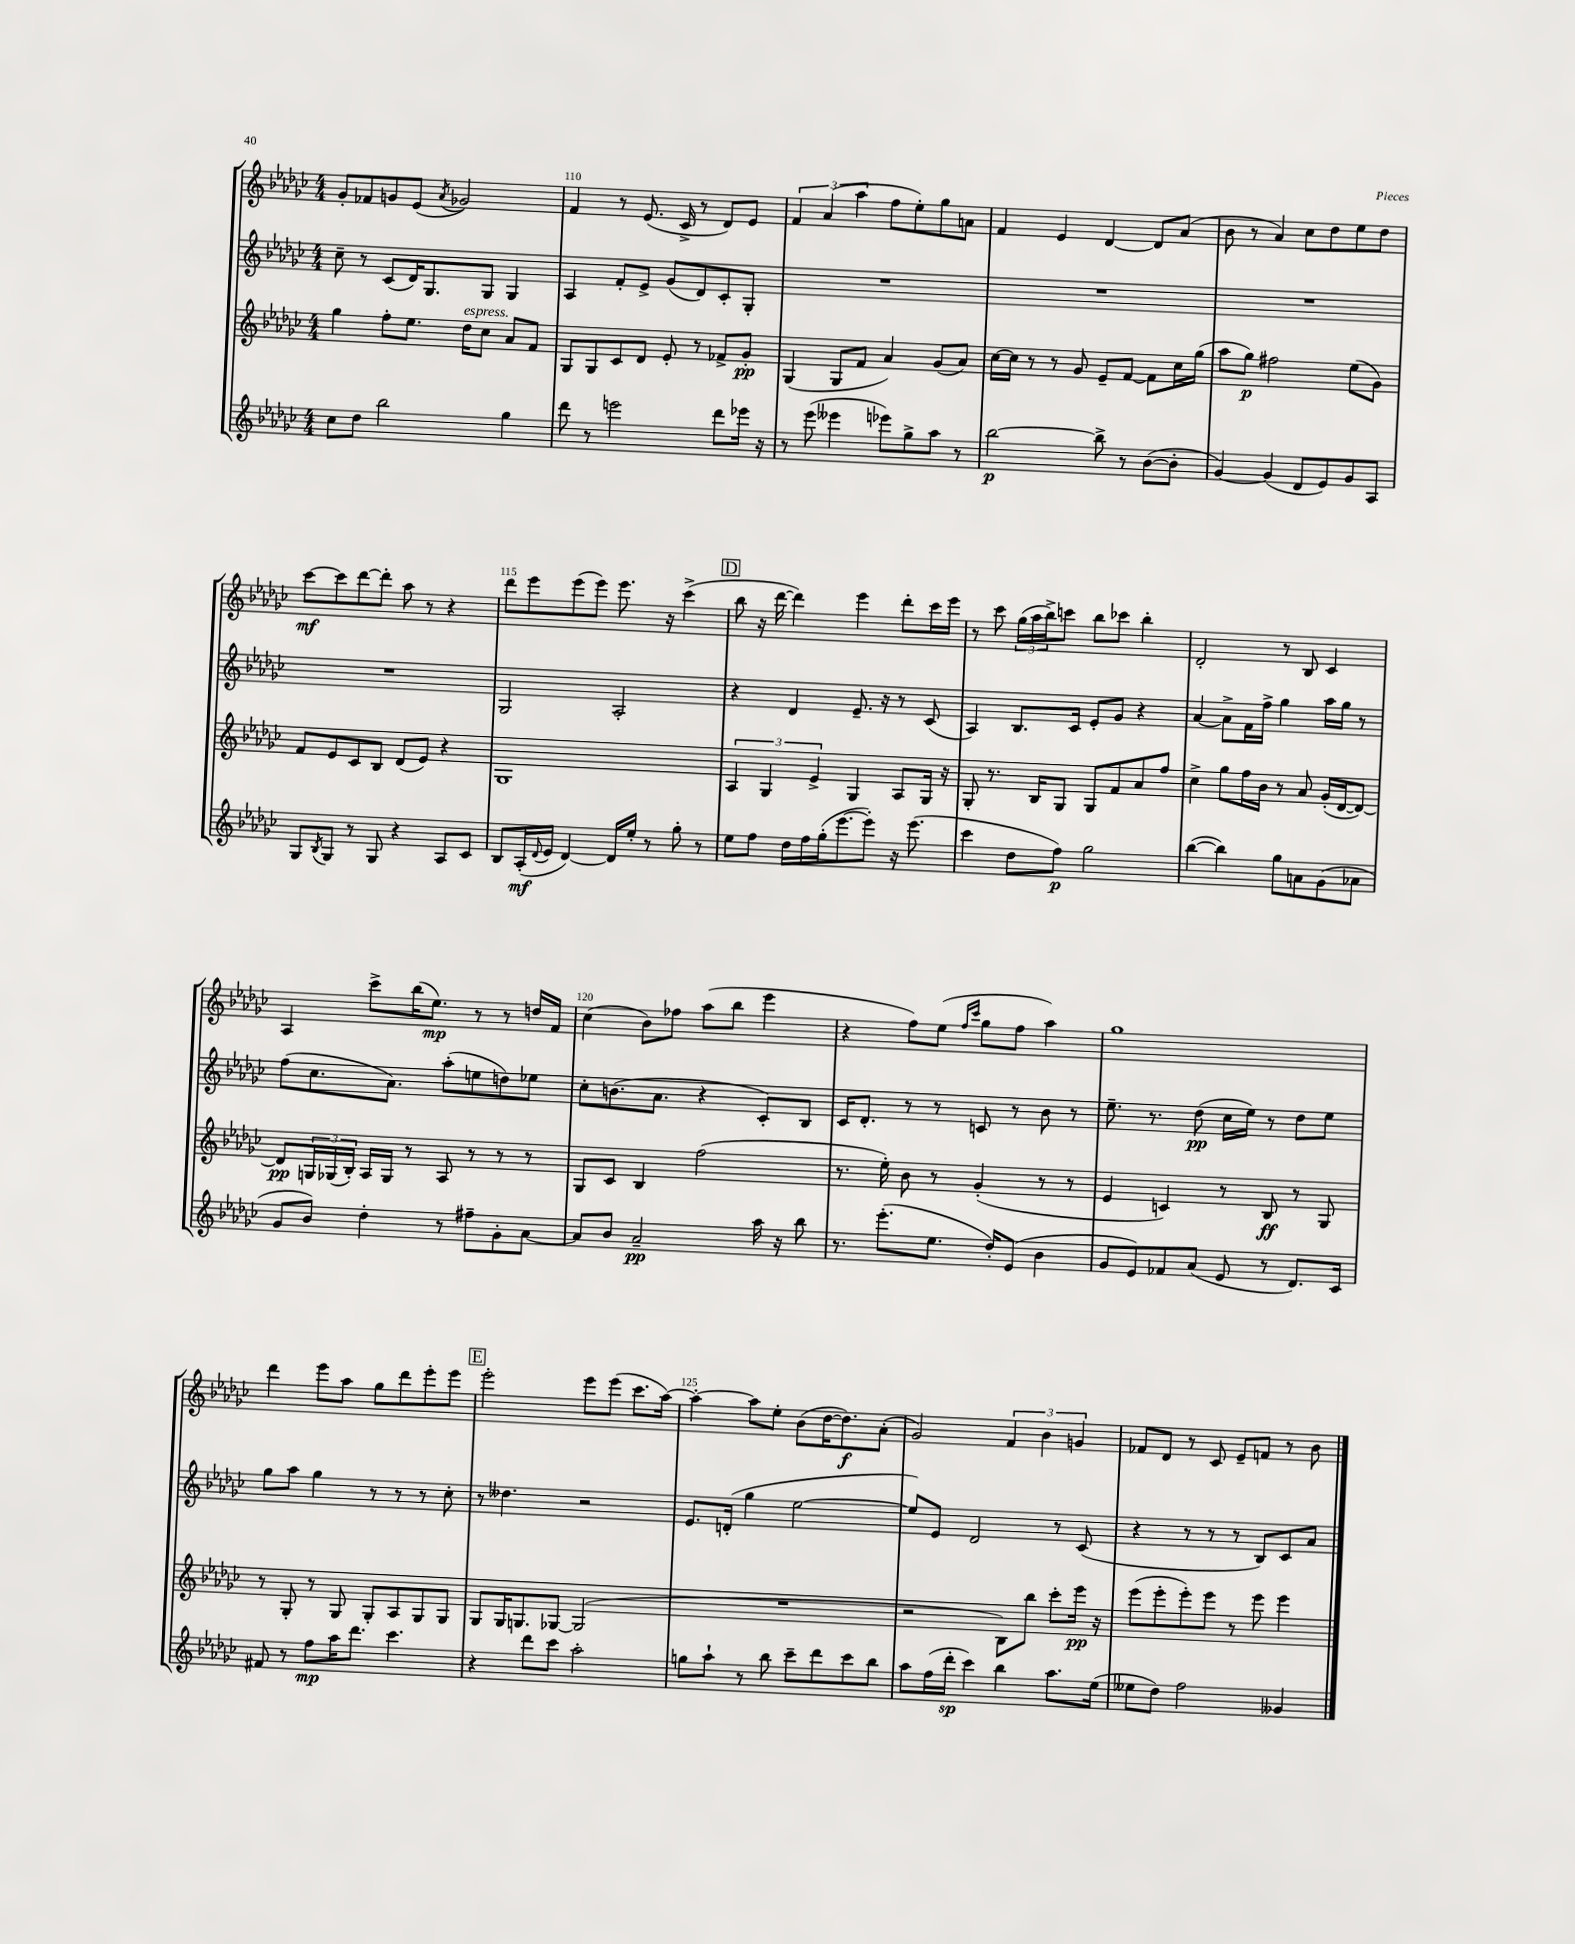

**kern	**dynam	**kern	**dynam	**kern	**dynam	**kern	**dynam
*part4	*part4	*part3	*part3	*part2	*part2	*part1	*part1
*staff4	*staff4	*staff3	*staff3	*staff2	*staff2	*staff1	*staff1
*clefG2	*	*clefG2	*	*clefG2	*	*clefG2	*
*k[b-e-a-d-g-c-]	*	*k[b-e-a-d-g-c-]	*	*k[b-e-a-d-g-c-]	*	*k[b-e-a-d-g-c-]	*
*M4/4	*	*M4/4	*	*M4/4	*	*M4/4	*
=109	=109	=109	=109	=109	=109	=109	=109
8cc-\L	.	4gg-\	.	8cc-~\	.	8g-'/L	.
8dd-\J	.	.	.	8r	.	8f-X/	.
2bb-\	.	8ff'\L	.	(8c-/L	.	8gn/	.
.	.	8.ee-\J	.	16d-/K)	.	(8e-/J	.
.	.	.	.	8.G-/	.	.	.
.	.	.	.	.	.	8qa-/	.
.	.	.	.	.	.	2g-X/)	.
!	!	!LO:TX:a:i:t=espress.	!	!	!	!	!
.	.	16dd-\KL	.	.	.	.	.
.	.	8cc-\J	.	8G-/J	.	.	.
4gg-\	.	8a-/L	.	4G-/	.	.	.
.	.	8f/J	.	.	.	.	.
=110	=110	=110	=110	=110	=110	=110	=110
8ddd-\	.	8G-/L	.	4A-/	.	4f/	.
8r	.	8G-/	.	.	.	.	.
2eeen\	.	8c-/	.	8f'/L	.	8r	.
.	.	8d-/J	.	8e-^/J	.	(8.e-/	.
.	.	8e-'/	.	(8g-/L	.	.	.
.	.	.	.	.	.	16c-^/	.
.	.	8r	.	8d-/)	.	8r	.
8ddd-\L	.	8f-X^/L	.	8c-'/	.	8d-/L)	.
16eee-X\Jk	.	8g-'/J	pp	8G-'/J	.	8e-/J	.
16r	.	.	.	.	.	.	.
=111	=111	=111	=111	=111	=111	=111	=111
8r	.	(4G-/	.	1r	.	6f/	.
(8eee-\	.	.	.	.	.	.	.
.	.	.	.	.	.	(6a-/	.
4eee--X\	.	8G-/L	.	.	.	.	.
.	.	.	.	.	.	6aa-\	.
.	.	8f/J	.	.	.	.	.
8eee-X\L)	.	4a-/)	.	.	.	8ff\L	.
8gg-^\	.	.	.	.	.	8ee-'\)	.
8aa-\J	.	(8g-/L	.	.	.	8gg-\	.
8r	.	8a-/J)	.	.	.	8an\J	.
=112	=112	=112	=112	=112	=112	=112	=112
[2bb-\	p	[16cc-\LL	.	1r	.	4f/	.
.	.	16cc-\JJ]	.	.	.	.	.
.	.	8r	.	.	.	.	.
.	.	8r	.	.	.	4e-/	.
.	.	8g-/	.	.	.	.	.
8bb-^\]	.	8e-~/L	.	.	.	[4d-/	.
8r	.	[8f/J	.	.	.	.	.
([8b-\L	.	8f\L]	.	.	.	8d-/L]	.
8b-'\J]	.	16cc-\L	.	.	.	(8a-/J	.
.	.	(16gg-\JJ	.	.	.	.	.
=113	=113	=113	=113	=113	=113	=113	=113
[4g-/)	.	8aa-\L	.	1r	.	8b-\	.
.	.	8gg-\J)	p	.	.	8r	.
(4g-/]	.	2ff#X\	.	.	.	4a-/)	.
8d-/L	.	.	.	.	.	8cc-\L	.
8e-/)	.	.	.	.	.	8dd-\	.
8g-/	.	(8ee-\L	.	.	.	8ee-\	.
8A-/J	.	8g-\J)	.	.	.	8dd-\J	.
!!LO:LB:g=z
=114	=114	=114	=114	=114	=114	=114	=114
8G-/L	.	8f/L	.	1r	.	[8ccc-\L	mf
8qB-/	.	.	.	.	.	.	.
8G-/J	.	8e-/	.	.	.	8ccc-\]	.
8r	.	8c-/	.	.	.	[8ddd-\	.
8G-/	.	8B-/J	.	.	.	8ddd-'\J]	.
4r	.	(8d-/L	.	.	.	8aa-\	.
.	.	8e-/J)	.	.	.	8r	.
8A-/L	.	4r	.	.	.	4r	.
8c-/J	.	.	.	.	.	.	.
=115	=115	=115	=115	=115	=115	=115	=115
8B-/L	.	1G-	.	2G-/	.	8ddd-\L	.
(16A-'/L	mf	.	.	.	.	8eee-\	.
8qqd-/	.	.	.	.	.	.	.
16e-/JJ	.	.	.	.	.	.	.
[4d-/)	.	.	.	.	.	(8eee-\	.
.	.	.	.	.	.	8eee-\J)	.
16d-/LL]	.	.	.	2A-'/	.	8.eee-\	.
16ee-'/JJ	.	.	.	.	.	.	.
8r	.	.	.	.	.	.	.
.	.	.	.	.	.	16r	.
8gg-'\	.	.	.	.	.	(4ccc-^\	.
8r	.	.	.	.	.	.	.
!!LO:REH:place=s1:t=D
=116	=116	=116	=116	=116	=116	=116	=116
8ee-\L	.	6A-/	.	4r	.	8bb-\	.
8ff\J	.	.	.	.	.	16r	.
.	.	6G-/	.	.	.	.	.
.	.	.	.	.	.	[16ddd-\	.
16dd-\LL	.	.	.	4d-/	.	4ddd-\])	.
16ff\	.	.	.	.	.	.	.
.	.	6e-^/	.	.	.	.	.
(16gg-'\J	.	.	.	.	.	.	.
[8.eee-\	.	.	.	.	.	.	.
.	.	4G-/	.	8.e-~/	.	4eee-\	.
8eee-'\J])	.	.	.	.	.	.	.
.	.	.	.	16r	.	.	.
16r	.	8A-/L	.	8r	.	8ddd-'\L	.
(8.eee-\	.	.	.	.	.	.	.
.	.	16G-/Jk	.	(8c-/	.	16ccc-\L	.
.	.	16r	.	.	.	16eee-\JJ	.
=117	=117	=117	=117	=117	=117	=117	=117
4ccc-\	.	8G-'/	.	4A-/)	.	8r	.
.	.	8.r	.	.	.	8ccc-\	.
8dd-\L	.	.	.	8.B-/L	.	(24gg-\LL	.
.	.	.	.	.	.	24aa-\	.
.	.	16B-/KL	.	.	.	.	.
.	.	.	.	.	.	24bb-^\J)	.
8ff\J)	p	8G-/J	.	.	.	8cccn\J	.
.	.	.	.	16c-/Jk	.	.	.
2gg-\	.	8G-/L	.	8e-'/L	.	8bb-\L	.
.	.	8f/	.	8g-/J	.	8ccc-X\J	.
.	.	8a-/	.	4r	.	4bb-'\	.
.	.	8ff/J	.	.	.	.	.
=118	=118	=118	=118	=118	=118	=118	=118
([4bb-\	.	4cc-^\	.	[4a-/	.	2d-'/	.
4bb-\])	.	8gg-\L	.	8a-^\L]	.	.	.
.	.	16ff\L	.	16f\L	.	.	.
.	.	16b-\JJ	.	16ff^\JJ	.	.	.
8gg-\L	.	8r	.	4gg-\	.	8r	.
8an\	.	8a-/	.	.	.	8B-/	.
(8g-\	.	(16g-'/LL	.	16aa-\LL	.	4c-/	.
.	.	[16d-/J	.	16gg-\JJ	.	.	.
8a-X\J	.	8d-/J_)	.	8r	.	.	.
!!LO:LB:g=z
=119	=119	=119	=119	=119	=119	=119	=119
8g-/L	.	8d-/L]	pp	(8ff\L	.	4A-/	.
8b-/J)	.	24Gn/L	.	8.cc-\	.	.	.
.	.	(24G-X/	.	.	.	.	.
.	.	24B-'/JJ)	.	.	.	.	.
4dd-'\	.	16A-/LL	.	.	.	8ccc-^\L	.
.	.	16G-/JJ	.	8.a-\J)	.	.	.
.	.	8r	.	.	.	(16bb-\K	.
.	.	.	.	.	.	8.ee-\J)	mp
8r	.	8A-/	.	(8aa-'\L	.	.	.
8ff#X~\L	.	8r	.	8een\	.	8r	.
8g-'\	.	8r	.	8ddn\)	.	8r	.
[8a-\J	.	8r	.	8ee-X\J	.	16ddn/LL	.
.	.	.	.	.	.	16f/JJ	.
=120	=120	=120	=120	=120	=120	=120	=120
8a-/L]	.	8G-/L	.	8cc-'\L	.	(4cc-\	.
8b-/J	.	8c-/J	.	(8.bn\	.	.	.
2a-~/	pp	4B-/	.	.	.	8b-\L)	.
.	.	.	.	8.a-\J	.	.	.
.	.	.	.	.	.	8ff-X\J	.
.	.	(2ff\	.	4r	.	(8aa-\L	.
.	.	.	.	.	.	8bb-\J	.
16aa-\	.	.	.	8c-'/L)	.	4eee-\	.
16r	.	.	.	.	.	.	.
8bb-\	.	.	.	8B-/J	.	.	.
=121	=121	=121	=121	=121	=121	=121	=121
8.r	.	8.r	.	16c-/KL	.	4r	.
.	.	.	.	8.d-'/J	.	.	.
(8.eee-'\L	.	16ee-'\)	.	.	.	.	.
.	.	8b-\	.	8r	.	8ff\L)	.
8.ee-\J	.	8r	.	8r	.	(8ee-\J	.
.	.	.	.	.	.	16qqff/LL	.
.	.	.	.	.	.	16qqccc-/JJ	.
.	.	(4g-'/	.	8cn/	.	8gg-\L	.
16dd-'/KL)	.	.	.	.	.	.	.
(8e-/J	.	.	.	8r	.	8ff\J	.
4b-\	.	8r	.	8b-\	.	4aa-\)	.
.	.	8r	.	8r	.	.	.
=122	=122	=122	=122	=122	=122	=122	=122
8g-/L	.	4e-/	.	8.ee-~\	.	1gg-	.
8e-/)	.	.	.	.	.	.	.
.	.	.	.	8.r	.	.	.
8f-X/	.	4cn/)	.	.	.	.	.
(8a-/J	.	.	.	(8dd-\	pp	.	.
8e-/	.	8r	.	16cc-\LL	.	.	.
.	.	.	.	16ee-\JJ)	.	.	.
8r	.	8B-/	ff	8r	.	.	.
8.d-/L)	.	8r	.	8dd-\L	.	.	.
.	.	8G-/	.	8ee-\J	.	.	.
16c-/Jk	.	.	.	.	.	.	.
!!LO:LB:g=z
=123	=123	=123	=123	=123	=123	=123	=123
8f#X/	.	8r	.	8gg-\L	.	4ddd-\	.
8r	.	8G-'/	.	8aa-\J	.	.	.
8ff\L	mp	8r	.	4gg-\	.	8eee-\L	.
16aa-\K	.	8G-/	.	.	.	8aa-\J	.
8.ddd-\J	.	.	.	.	.	.	.
.	.	8G-'/L	.	8r	.	8gg-\L	.
4.ccc-\	.	8A-/	.	8r	.	8ddd-\	.
.	.	8G-/	.	8r	.	8eee-'\	.
.	.	8G-/J	.	8cc-'\	.	8eee-\J	.
!!LO:REH:place=s1:t=E
=124	=124	=124	=124	=124	=124	=124	=124
4r	.	8G-/L	.	8r	.	2eee-'\	.
.	.	16G-/K	.	4.dd--X\	.	.	.
.	.	8.Gn/	.	.	.	.	.
8ddd-\L	.	.	.	.	.	.	.
8ccc-\J	.	[8G-X/J	.	.	.	.	.
2aa-'\	.	(2G-/]	.	2r	.	8eee-\L	.
.	.	.	.	.	.	(8eee-\J	.
.	.	.	.	.	.	8.ccc-\L	.
.	.	.	.	.	.	[16aa-\Jk)	.
=125	=125	=125	=125	=125	=125	=125	=125
8ggn\L	.	1r	.	8.e-/L	.	4aa-'\_	.
8aa-`\J	.	.	.	.	.	.	.
.	.	.	.	(16dn'/Jk	.	.	.
8r	.	.	.	4gg-\	.	8aa-\L]	.
8bb-\	.	.	.	.	.	8ee-'\J	.
8ccc-~\L	.	.	.	[2ee-\	.	(8b-\L	.
8ddd-\	.	.	.	.	.	[16dd-\K	.
.	.	.	.	.	.	8.dd-\])	f
8ccc-\	.	.	.	.	.	.	.
8bb-\J	.	.	.	.	.	(8a-'\J	.
=126	=126	=126	=126	=126	=126	=126	=126
8aa-\L	.	2r	.	8ee-/L])	.	2g-/)	.
(16ff\L	.	.	.	8e-/J	.	.	.
16ddd-'\JJ	sp	.	.	.	.	.	.
4ccc-\)	.	.	.	2d-/	.	.	.
4bb-\	.	8B-\L)	.	.	.	6f/	.
.	.	8bb-\J	.	.	.	.	.
.	.	.	.	.	.	6b-\	.
8.aa-\L	.	8ccc-'\L	.	8r	.	.	.
.	.	.	.	.	.	6gn/	.
.	.	16eee-\Jk	pp	(8c-/	.	.	.
(16ee-\Jk	.	16r	.	.	.	.	.
=127	=127	=127	=127	=127	=127	=127	=127
8ee--X\L	.	(8eee-\L	.	4r	.	8f-X/L	.
8dd-\J)	.	8eee-'\	.	.	.	8d-/J	.
2ff\	.	8eee-'\)	.	8r	.	8r	.
.	.	8eee-\J	.	8r	.	8c-/	.
.	.	8r	.	8r	.	8e-~/L	.
.	.	8eee-\	.	8B-/L)	.	8fn/J	.
4g--X/	.	4eee-\	.	8c-/	.	8r	.
.	.	.	.	8a-/J	.	8b-\	.
==	==	==	==	==	==	==	==
*-	*-	*-	*-	*-	*-	*-	*-
